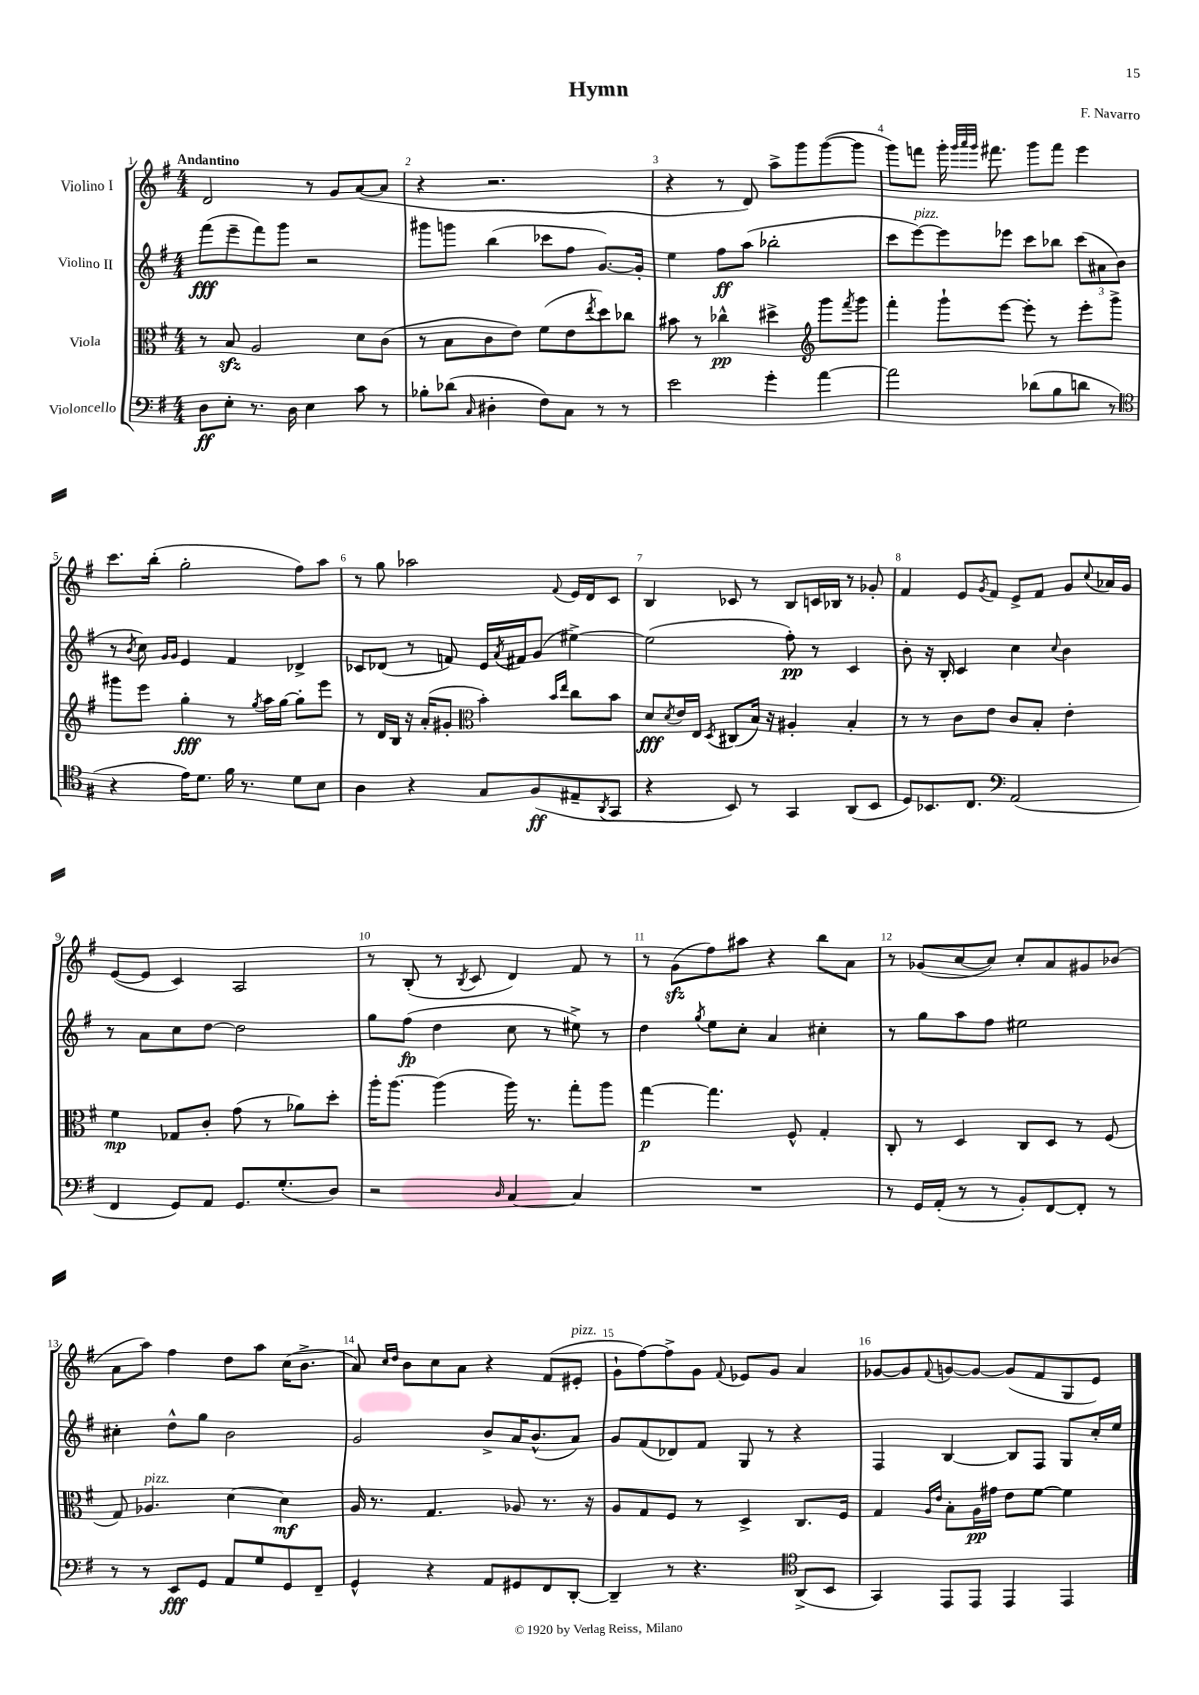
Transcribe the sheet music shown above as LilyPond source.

\header { title = "Hymn" composer = "F. Navarro" }
<<
\new StaffGroup <<
\new Staff = "s0" \with { instrumentName = "Violino I" } {
    \clef treble \key g \major \numericTimeSignature \time 4/4 \tempo "Andantino"
    d'2 r8 g'8 a'8~( a'8 |
    r4 r2. |
    r4 r8 d'8) a''8-> g'''8 g'''8~( g'''8 |
    g'''8) f'''8 g'''16-. \grace { g'''32 a'''32 g'''32 } fis'''8. g'''8 fis'''8 e'''4 |
    c'''8. b''16-.( g''2-. fis''8) a''8 |
    r8 g''8 aes''2 \appoggiatura { fis'8 } e'16 d'16 c'8 |
    b4 ces'8 r8 b8 c'16 bes16 r8 ges'8-. |
    fis'4 e'8 \acciaccatura { g'8 } fis'8 e'8-> fis'8 g'8 \appoggiatura { c''8 } aes'16 g'16 |
    e'8~( e'8 c'4) a2 |
    r8 b8-.( r8 \acciaccatura { b8 } c'8 d'4) fis'8 r8 |
    r8 g'8\sfz( fis''8) ais''8 r4 b''8 a'8 |
    r8 ges'8( c''8~ c''8) c''8-. a'8 gis'8 bes'8( |
    a'8 a''8) fis''4 d''8 a''8 c''16( b'8.-> |
    a'8) \grace { c''16 d''16 } b'8 c''8 a'8 r4 fis'8( eis'8-.^\markup { \italic "pizz." } |
    g'8-! fis''8~) fis''8-> g'8 \appoggiatura { fis'8 } ees'8 g'8 a'4 |
    ges'8~ ges'8 \appoggiatura { fis'8 } g'8~ g'8~ g'8( fis'8 g8 e'8) \bar "|." |
}
\new Staff = "s1" \with { instrumentName = "Violino II" } {
    \clef treble \key g \major \numericTimeSignature \time 4/4
    fis'''8\fff( e'''8-- fis'''8) g'''8 r2 |
    gis'''8 g'''8 b''4( ces'''8 fis''8 g'8.~) g'16-. |
    e''4 fis''8\ff a''8( bes''2-. |
    c'''8 e'''8~^\markup { \italic "pizz." }) e'''8 ees'''8 c'''8 bes''8 \tuplet 3/2 { c'''8( ais'8 b'8 } |
    r8 \acciaccatura { b'8 } c''8) \grace { g'16 g'16 } e'4 fis'4 des'4-> |
    ces'8 des'8( r8 f'8) e'16 \acciaccatura { a'8 } fis'16 g'8( eis''4~->) |
    eis''2( fis''8-.\pp) r8 c'4 |
    b'8-. r16 b16-. c'4 c''4 \appoggiatura { c''8 } b'4 |
    r8 a'8 c''8 d''8~ d''2 |
    g''8 fis''8\fp( d''4 c''8 r8 eis''8->) r8 |
    d''4 \acciaccatura { g''8 } e''8 c''8-. a'4 cis''4-. |
    r8 g''8 a''8 fis''8 eis''2 |
    cis''4-. d''8-^ g''8 b'2 |
    g'2 b'8-> a'16 b'8.-^( a'8) |
    g'8 fis'8( des'8) fis'8 g8 r8 r4 |
    fis4 b4~ b8 fis8 g8 c''16-. e''16 \bar "|." |
}
\new Staff = "s2" \with { instrumentName = "Viola" } {
    \clef alto \key g \major \numericTimeSignature \time 4/4
    r8 b8\sfz a2 d'8 c'8( |
    r8 b8 c'8 e'8) fis'8( e'8 \acciaccatura { e''8 } d''8) ces''8 |
    bis'8 r8 ces''4-^\pp dis''4-> \clef treble g'''8 \acciaccatura { fis'''8 } g'''8 |
    fis'''4-. g'''8-! e'''8~ e'''8-. r8 e'''8-. g'''8-> |
    gis'''8 e'''8 g''4-.\fff r8 \acciaccatura { g''8 } a''16 g''16~ g''8-. e'''8 |
    r8 d'16 b16 r16 a'16-.( gis'8-. \clef alto b'4-.) \grace { b'16 e''16 } c''8 b'8 |
    d'8\fff \acciaccatura { d'8 } e'16 e16 \acciaccatura { d8 } cis8( b16) r16 ais4-. b4-. |
    r8 r8 c'8 e'8 c'8 b8-. e'4-. |
    fis'4\mp ges8 c'8-. g'8( r8 aes'8) d''8-. |
    a''16-. a''8.~ a''4( a''16) r8. g''8-. a''8 |
    g''4~\p g''4. fis8-^ g4-. |
    c8-. r8 d4 c8 d8 r8 fis8( |
    g8) aes4.^\markup { \italic "pizz." } d'4~ d'4\mf |
    a16 r8. g4. aes8 r8. r16 |
    a8 g8 fis8 r8 d4-> c8. fis16 |
    g4 \grace { a16 e'16 } b8-. a16\pp gis'16 e'8 fis'8~ fis'4 \bar "|." |
}
\new Staff = "s3" \with { instrumentName = "Violoncello" } {
    \clef bass \key g \major \numericTimeSignature \time 4/4
    d8\ff e8-. r8. d16 e4 c'8 r8 |
    bes8-. des'8( \grace { c16 } dis4-. fis8) c8 r8 r8 |
    e'2 g'4-. a'4~ |
    a'2 des'8( b8 d'8 r8 |
    \clef tenor r4 e'16) d'8. fis'16 r8. d'8 b8 |
    a4 r4 g8 fis8\ff( eis8-- \acciaccatura { a,8 } g,8 |
    r4 b,8) r8 g,4 a,8( b,8 |
    d8) bes,8. c8. \clef bass a,2( |
    fis,4 g,8) a,8 g,8. g8.-.( d8) |
    r2 \grace { d16 } c4~ c4 |
    R1 |
    r8 g,16 a,16-.( r8 r8 b,8-.) fis,8~ fis,8-. r8 |
    r8 r8 e,8\fff g,8 a,8 g8 g,8 fis,8-- |
    g,4-^ r4 a,8 gis,8 fis,8 d,8~-. |
    d,4-- r8 r4. \clef tenor a,8->( b,8 |
    g,4) e,8 e,8 e,4 e,4 \bar "|." |
}
>>
>>
\layout { \context { \Score \override BarNumber.break-visibility = ##(#f #t #t) barNumberVisibility = #all-bar-numbers-visible } }
